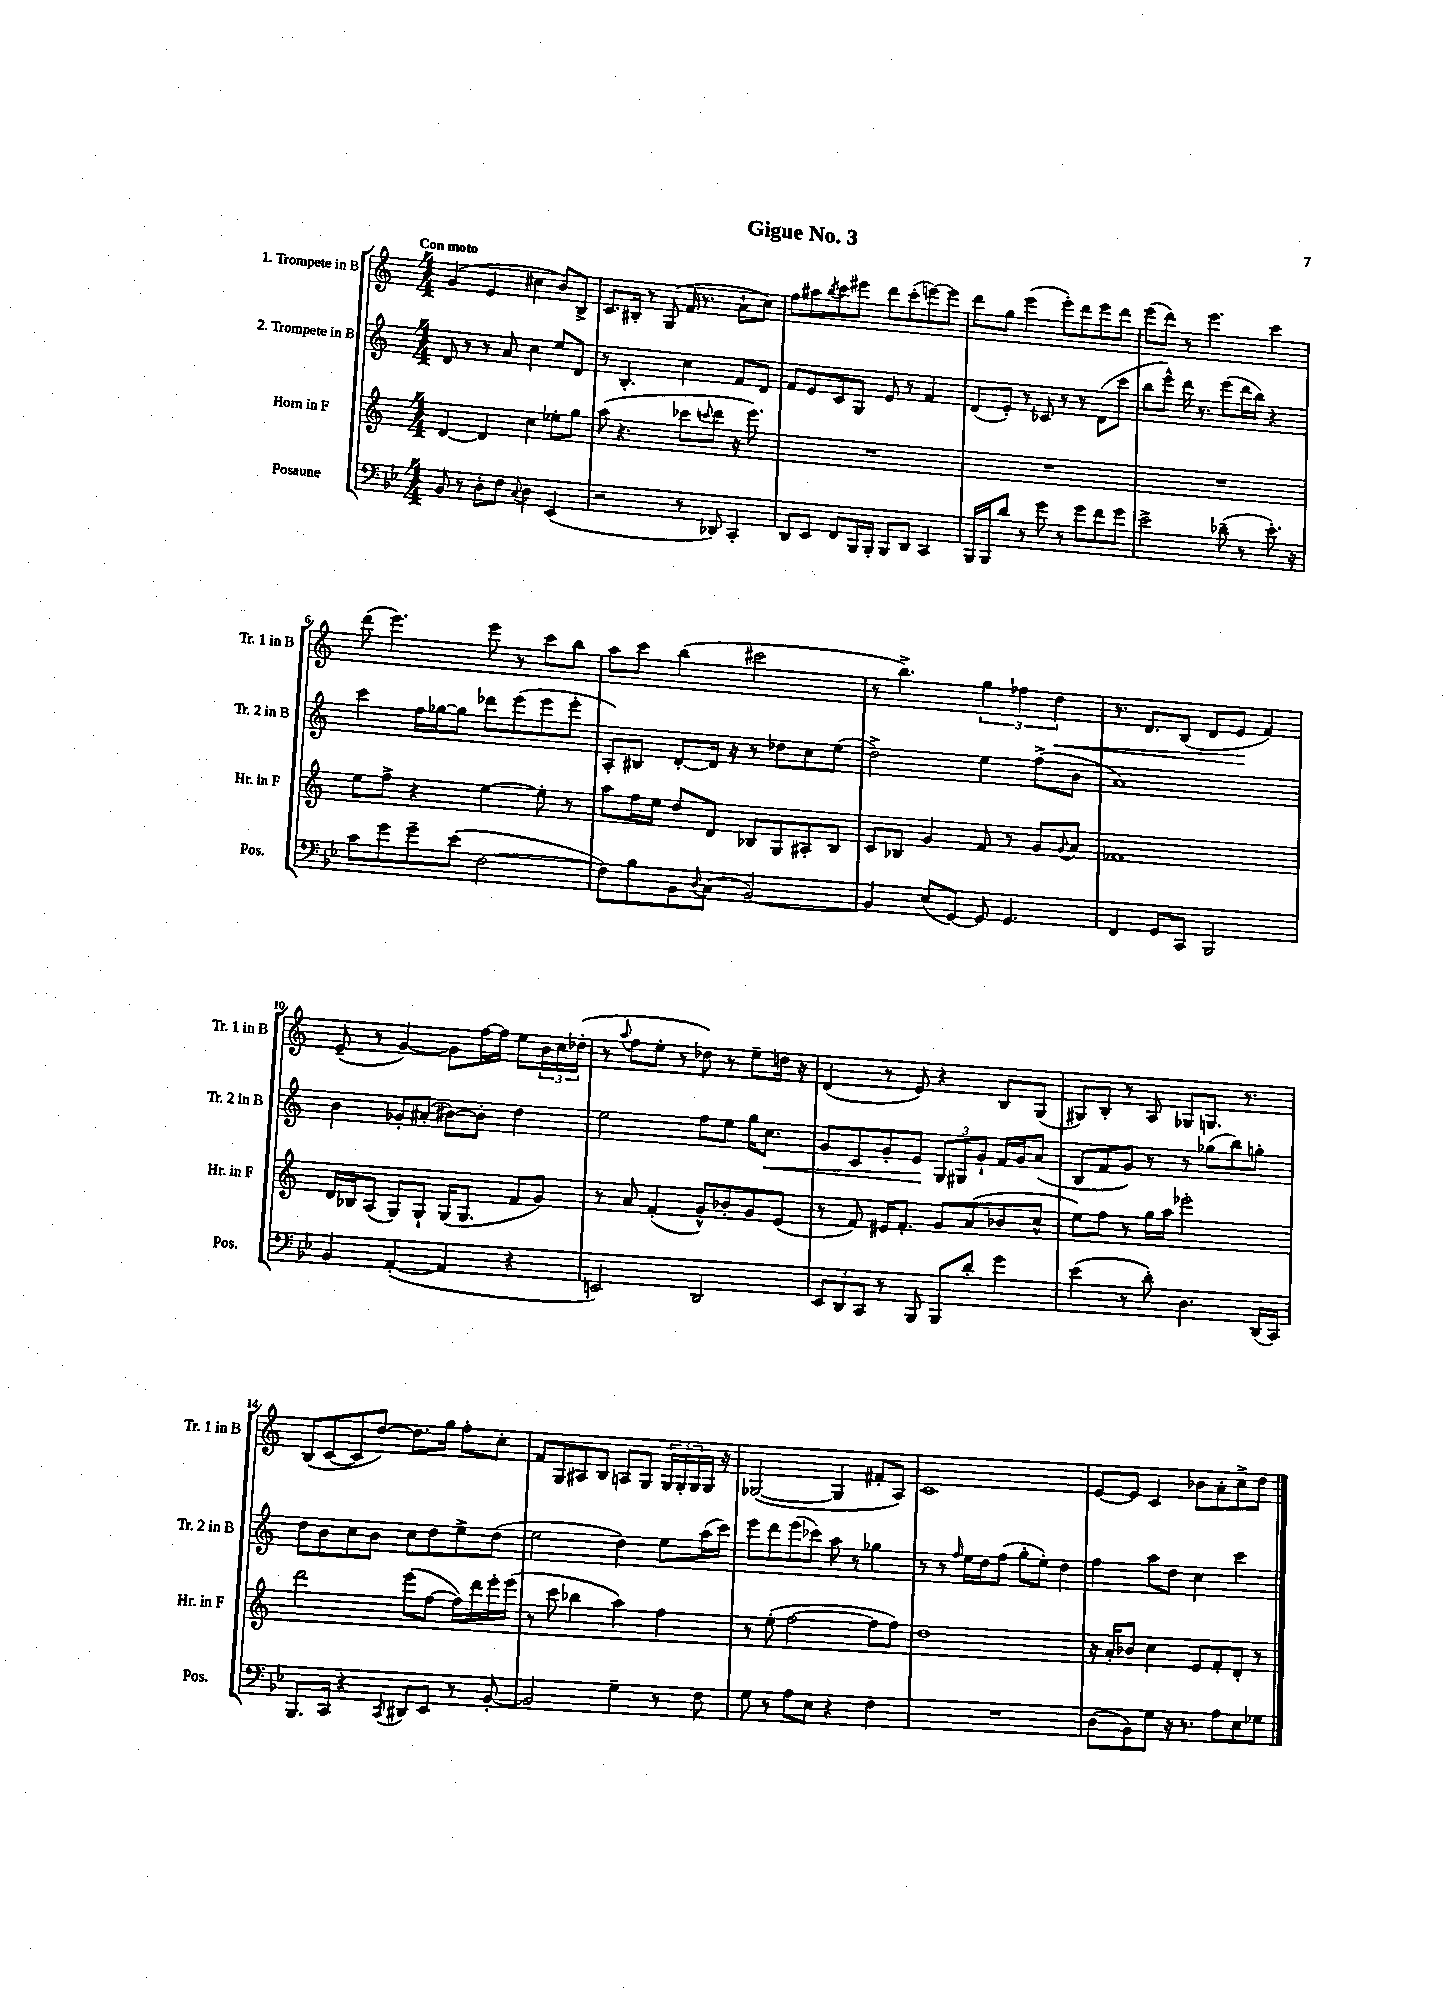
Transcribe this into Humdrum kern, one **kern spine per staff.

**kern	**kern	**kern	**dynam	**kern	**dynam
*part4	*part3	*part2	*part2	*part1	*part1
*staff4	*staff3	*staff2	*staff2	*staff1	*staff1
*I"Posaune	*I"Horn in F	*I"2. Trompete in B	*	*I"1. Trompete in B	*
*I'Pos.	*I'Hr. in F	*I'Tr. 2 in B	*	*I'Tr. 1 in B	*
*clefF4	*clefG2	*clefG2	*	*clefG2	*
*k[b-e-]	*k[]	*k[]	*	*k[]	*
*M4/4	*M4/4	*M4/4	*	*M4/4	*
=1	=1	=1	=1	=1	=1
!	!	!	!	!LO:TX:a:B:t=Con moto	!
8BB-/	[4d/	8d/	.	(4g/	.
8r	.	8r	.	.	.
8D'\L	4d/]	8r	.	4e/	.
8F\J	.	8a/	.	.	.
8qqC/	.	.	.	.	.
4D\	4cc\	4cc\	.	4cc#X\	.
(4EE-/	8ee-X'\L	8ee/L	.	8b/L)	.
.	8gg\J	8d/J	.	8B^/J	.
=2	=2	=2	=2	=2	=2
2r	(8aa\	8r	.	8.c/L	.
.	4.r	4.B'/	.	.	.
.	.	.	.	16B#X'/Jk	.
.	.	.	.	8r	.
.	.	.	.	(8G/	.
8r	8ccc-X\L	4cc\	.	16f/	.
.	.	.	.	8.r	.
.	8qqcccn/	.	.	.	.
8DD-X/)	8ddd\J	.	.	.	.
4CC'/	16r	8f/L	.	8a`\L	.
.	8.eee\)	.	.	.	.
.	.	8d/J	.	8cc\J)	.
=3	=3	=3	=3	=3	=3
8DD/L	1r	8f/L	.	8ff\L	.
8EE-/J	.	8e/	.	8aa#X\	.
.	.	.	.	8qbb/	.
8FF/L	.	8c/	.	8ccc\	.
16BBB-/L	.	8G/J	.	8eee#X\J	.
16BBB-'/JJ	.	.	.	.	.
8BBB-/L	.	8e/	.	8ddd\L	.
8DD/J	.	8r	.	(8ccc'\	.
4CC/	.	4f/	.	[8eeen\)	.
.	.	.	.	8eee\J]	.
=4	=4	=4	=4	=4	=4
16BBB-/LL	1r	(8d/L	.	8ddd\L	.
16BBB-/J	.	.	.	.	.
8d/J	.	8e'/J)	.	8gg\J	.
8r	.	8r	.	(4eee\	.
8g\	.	8c-X/	.	.	.
8r	.	8r	.	8eee'\L)	.
8g\L	.	8r	.	8ddd\	.
8f\	.	(8d\L	.	8eee\	.
8g\J	.	8ccc\J	.	8ddd\J	.
=5	=5	=5	=5	=5	=5
2e-^\	1r	8bb\L	.	(8eee\L	.
.	.	8eee^^\J)	.	8ddd\J)	.
.	.	16ddd\	.	8r	.
.	.	8.r	.	.	.
.	.	.	.	4.eee\	.
(8d-X~\	.	(8eee\L	.	.	.
8r	.	16ddd\L	.	.	.
.	.	16bb\JJ)	.	.	.
8.e-'\)	.	4r	.	4ccc\	.
16r	.	.	.	.	.
!!LO:LB:g=z
=6	=6	=6	=6	=6	=6
8c\L	8ee\L	4ccc\	.	(8ddd\	.
8g\	8ff^\J	.	.	4.eee\)	.
8g~\	4r	16ff\LL	.	.	.
.	.	[16gg-X\J	.	.	.
(8e-\J	.	8gg-\J]	.	.	.
[2F\	[4ee\	8ddd-X\L	.	8eee\	.
.	.	(8eee\	.	8r	.
.	8ee'\]	8eee\	.	8ccc\L	.
.	8r	8eee'\J	.	8bb\J	.
=7	=7	=7	=7	=7	=7
8F\L])	8aa\L	8A'/L)	.	8aa\L	.
8B-\	16ff\L	8B#X/J	.	8ccc\J	.
.	16ee\JJ	.	.	.	.
8BB-\	8dd/L	[8d'/L	.	(4bb\	.
8qqD/	.	.	.	.	.
(8C\J	8d/J	16d/Jk]	.	.	.
.	.	16r	.	.	.
[2BB-/)	8B-X/L	8r	.	2ccc#X\	.
.	8G/	8dd-X\L	.	.	.
.	8A#X'/	8cc\	.	.	.
.	8B-/J	(8ee\J	.	.	.
=8	=8	=8	=8	=8	=8
4BB-/]	8c/L	2dd^\)	.	8r	.
.	8B-X/J	.	.	4.bb^\)	.
(8E-/L	4g/	.	.	.	.
[8GG/J)	.	.	.	.	.
8GG/]	8f/	4ee\	.	6gg\	.
4.GG/	8r	.	.	.	.
.	.	.	.	6ff-X\	.
.	8g/L	(8ff^\L	.	.	.
!	!	!	!	!	!LO:HP:b
.	.	.	.	6dd\	<
.	8qqg/	.	.	.	.
.	8a/J	8b\J	.	.	.
=9	=9	=9	=9	=9	=9
4FF/	1f-X	1a)	.	8.r	.
.	.	.	.	8.d/L	.
8GG/L	.	.	.	.	.
8CC/J	.	.	.	(8B/J	.
2BBB-/	.	.	.	8d/L	.
.	.	.	.	8e/J	.
.	.	.	.	4f/)	[
!!LO:LB:g=z
=10	=10	=10	=10	=10	=10
4BB-/	16d/LL	4b\	.	(8e~/	.
.	16B-X/J	.	.	.	.
.	(8A/J	.	.	8r	.
([4AA'/	8G/L)	8g-X'/L	.	[4g/)	.
.	8G`/J	(8a#X'/J	.	.	.
4AA/]	(16G/KL	[8b#X\L)	.	8g\L]	.
.	8.G/J	.	.	.	.
.	.	8b#'\J]	.	[16ff\L	.
.	.	.	.	16ff\JJ]	.
4r	8f/L	4dd\	.	8ee\L	.
.	8g/J)	.	.	24b\L	.
.	.	.	.	24cc\	.
.	.	.	.	(24dd-X'\JJ	.
=11	=11	=11	=11	=11	=11
2EEn/)	8r	2ee\	.	8r	.
.	.	.	.	8qqaa/	.
.	8a/	.	.	8ff\L	.
.	(4f'/	.	.	8ee'\J	.
.	.	.	.	8r	.
2DD/	8g^^/L)	8ff\L	.	8dd-X\)	.
.	8b-X'/	8ee\J	.	8r	.
.	8g/	16gg\KL	.	8ee~\L	.
!	!	!	!LO:HP:b	!	!
.	.	8.cc\J	<	.	.
.	(8e/J	.	.	16ddn\Jk	.
.	.	.	.	16r	.
=12	=12	=12	=12	=12	=12
12EE-/L	8r	8g/L	.	(4d/	.
12DD/	.	.	.	.	.
.	8f/)	8c/	.	.	.
12CC/J	.	.	.	.	.
8r	16e#X/KL	8g'/	.	8r	.
.	8.f'/J	.	.	.	.
8BBB-/	.	8e/J	.	8e/)	.
8BBB-/L	8g/L	12G/L	[	4r	.
.	.	12G#X/	.	.	.
8d'/J	(8a/	.	.	.	.
.	.	12g`/J	.	.	.
4g\	8b-X/	16f/LL	.	8B/L	.
.	.	16g/J	.	.	.
.	8cc^^/J	(8a/J	.	(8G/J	.
=13	=13	=13	=13	=13	=13
(4e-\	8ee\L)	8B/L	.	8G#X/L)	.
.	8ff\J	8f/	.	8B'/J	.
8r	8r	8g/J)	.	8r	.
8d'\)	16gg\LL	8r	.	8A/	.
.	16aa\JJ	.	.	.	.
4.D\	2eee-X'\	8r	.	8G-X/L	.
.	.	(8gg-X\L	.	8.Gn/J	.
.	.	8bb\)	.	.	.
.	.	.	.	8.r	.
(16DD/LL	.	8ggn'\J	.	.	.
16CC/JJ)	.	.	.	.	.
!!LO:LB:g=z
=14	=14	=14	=14	=14	=14
8.BBB-/L	2ddd\	8dd\L	.	(8B/L	.
.	.	8b\	.	[8c/	.
16CC/Jk	.	.	.	.	.
4r	.	8cc\	.	8c/]	.
.	.	8b\J	.	[8dd/J)	.
8qCC/	.	.	.	.	.
8DD#X/L	(8eee\L	8cc\L	.	8.dd\L]	.
8EE-/J	[8ff\J	8dd\	.	.	.
.	.	.	.	16gg\Jk	.
8r	16ff\LL])	8ee^\	.	8ff'\L	.
.	16ddd\	.	.	.	.
[8BB-'/	16eee'\	(8dd\J	.	8cc'\J	.
.	(16eee\JJ	.	.	.	.
=15	=15	=15	=15	=15	=15
2BB-/]	8r	2ee\	.	8f/L	.
.	8ccc\	.	.	8G/	.
.	4bb-X\	.	.	8A#X/	.
.	.	.	.	8B/J	.
4G~\	4aa\)	4dd\)	.	8An/L	.
.	.	.	.	8G/J	.
8r	4ff\	8ee\L	.	24G/LL	.
.	.	.	.	24G'/	.
.	.	.	.	24G/	.
8F\	.	(16aa\L	.	16G/JJ	.
.	.	16ccc\JJ)	.	16r	.
=16	=16	=16	=16	=16	=16
8G\	8r	8eee\L	.	([2G-X/	.
8r	(8ee'\	8ddd\	.	.	.
8A\L	[2ff\	(8eee\	.	.	.
8E-\J	.	8ccc-X\J)	.	.	.
4r	.	8aa\	.	4G-/]	.
.	.	8r	.	.	.
4F\	8ff\L]	4gg-X\	.	8f#X'/L	.
.	8ff\J)	.	.	8A/J)	.
=17	=17	=17	=17	=17	=17
1r	1dd	8r	.	1c	.
.	.	8r	.	.	.
.	.	16qqff/	.	.	.
.	.	16ee\LL	.	.	.
.	.	16dd\J	.	.	.
.	.	(8ff\J	.	.	.
.	.	8gg'\L	.	.	.
.	.	8ee'\J)	.	.	.
.	.	4dd\	.	.	.
=18	=18	=18	=18	=18	=18
(8D\L	16r	4ff\	.	[8e/L	.
.	16a'/KL	.	.	.	.
8BB-\)	8b-X/J	.	.	8e/J]	.
8G\J	4cc\	8aa\L	.	4c/	.
16r	.	8dd\J	.	.	.
8.r	.	.	.	.	.
.	8e/L	4cc\	.	8b-X\L	.
8A\L	8f'/	.	.	8a'\	.
8E-\	8d'/J	4ccc\	.	8cc^\	.
8G-X\J	8r	.	.	8dd\J	.
==	==	==	==	==	==
*-	*-	*-	*-	*-	*-
